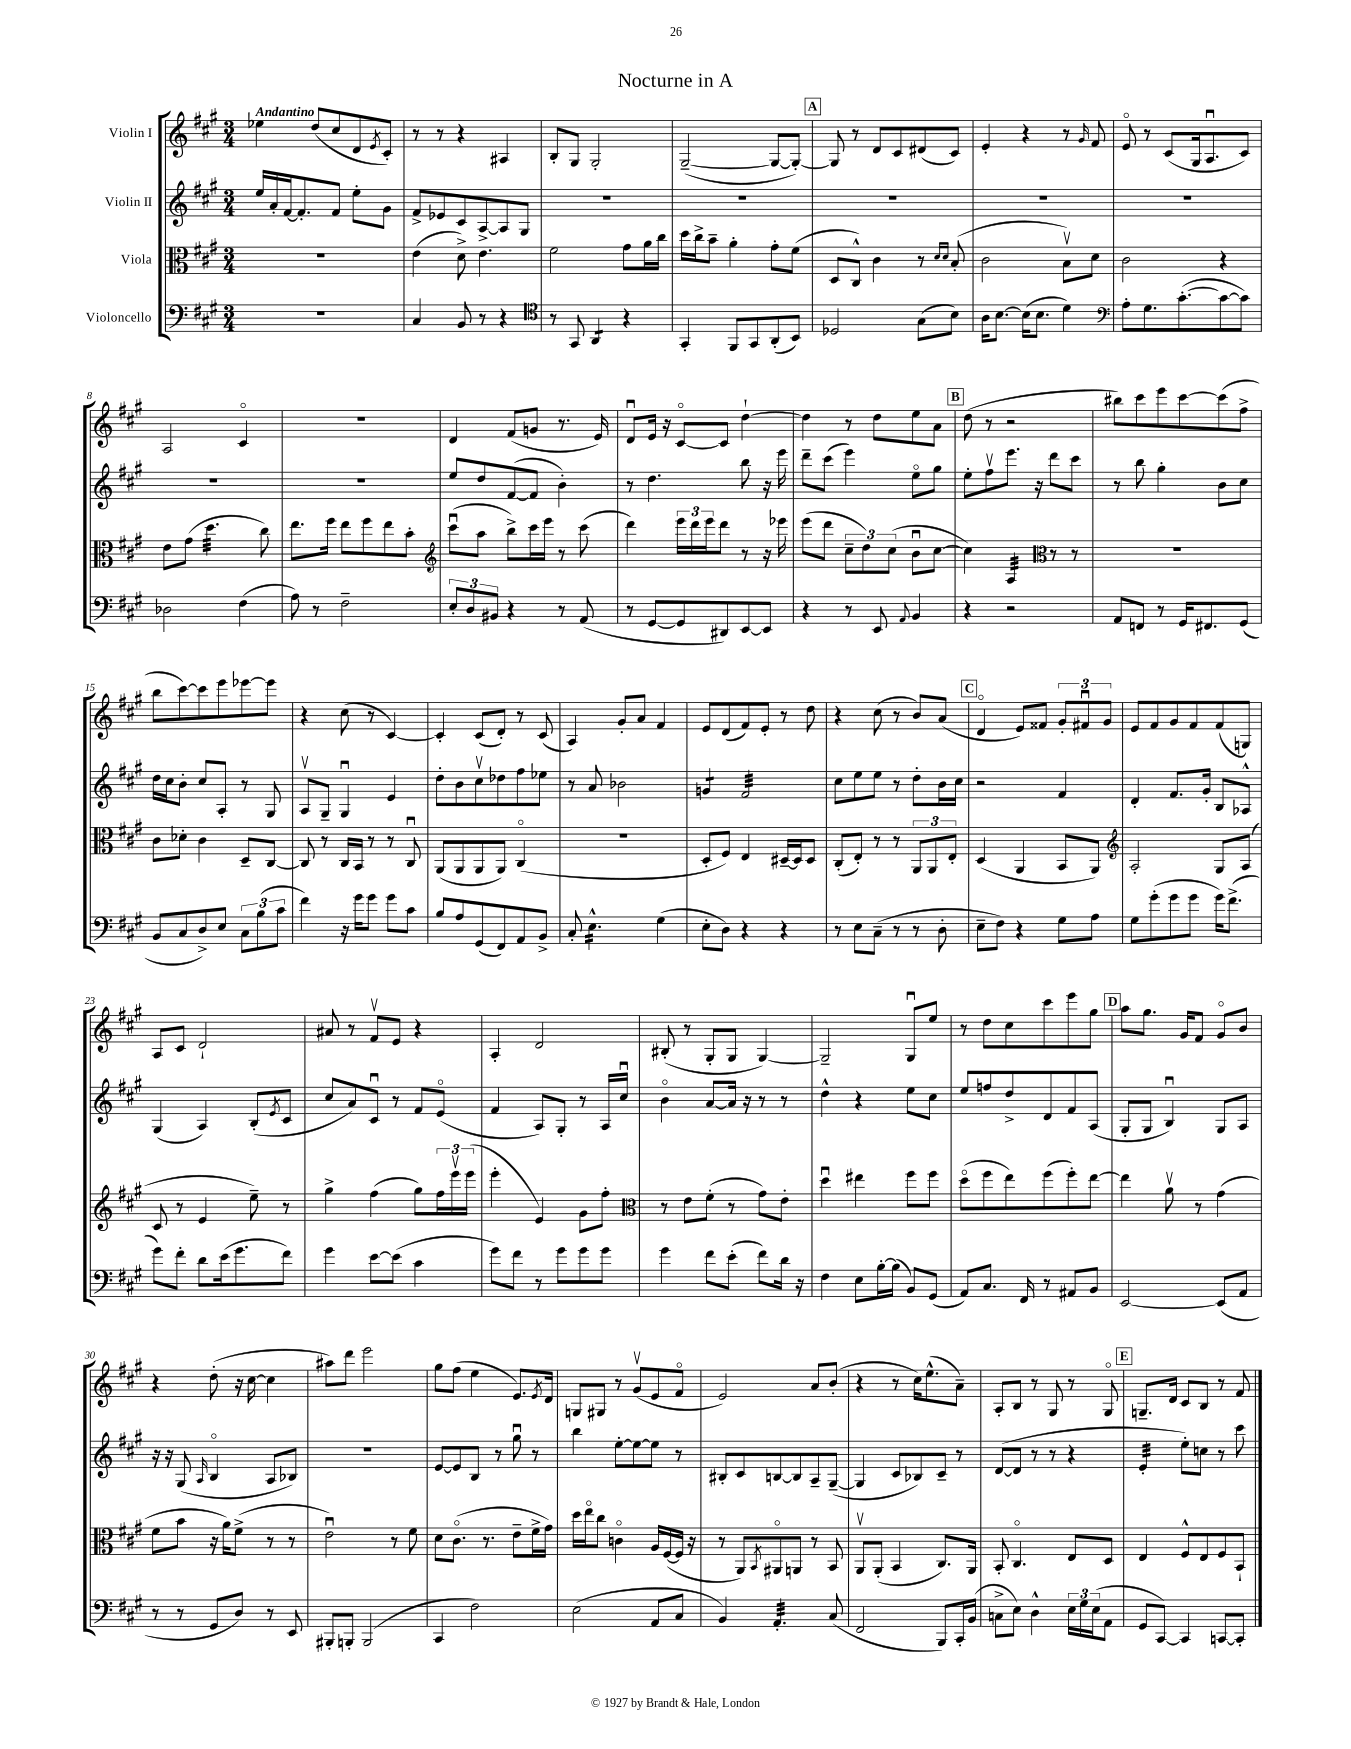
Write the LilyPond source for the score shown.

\header { title = "Nocturne in A" }
<<
\new StaffGroup <<
\new Staff = "s0" \with { instrumentName = "Violin I" } {
    \clef treble \key a \major \numericTimeSignature \time 3/4 \tempo "Andantino"
    ees''4 d''8( cis''8 d'8 \acciaccatura { e'8 } cis'8-.) |
    r8 r8 r4 ais4 |
    b8-. gis8 gis2-. |
    gis2~--( gis8~ gis8~-.) |
    \mark \markup { \box "A" } gis8 r8 d'8 cis'8 dis'8( cis'8) |
    e'4-. r4 r8 \grace { gis'16 } fis'8 |
    e'8\flageolet r8 cis'8( gis16 a8.\downbow cis'8) |
    a2 cis'4\flageolet |
    R2. |
    d'4 fis'8( g'8 r8. e'16) |
    d'8\downbow e'16 r16 cis'8~\flageolet cis'8 d''4~-! |
    d''4 r8 d''8 e''8 a'8 |
    \mark \markup { \box "B" } d''8( r8 r2 |
    bis''8) cis'''8 e'''8 cis'''8~ cis'''8( fis''8-> |
    b''8 cis'''8~) cis'''8 e'''8 ees'''8~ ees'''8 |
    r4 cis''8( r8 cis'4~) |
    cis'4-. cis'8( d'8-.) r8 cis'8( |
    a4) gis'8-. a'8 fis'4 |
    e'8 d'8( fis'8) e'8-. r8 d''8 |
    r4 cis''8( r8 b'8) a'8( |
    \mark \markup { \box "C" } d'4\flageolet e'8) fisis'8 \tuplet 3/2 { gis'8-. fis'8\downbow gis'8 } |
    e'8 fis'8 gis'8 fis'8 fis'8( g8) |
    a8 cis'8 d'2-! |
    ais'8 r8 fis'8\upbow e'8 r4 |
    a4-. d'2 |
    bis8-.( r8 gis8-. gis8 gis4~) |
    gis2-- gis8\downbow e''8 |
    r8 d''8 cis''8 cis'''8 e'''8 gis''8 |
    \mark \markup { \box "D" } a''8 gis''8. gis'16 fis'8 gis'8\flageolet b'8 |
    r4 d''8-.( r16 cis''16~ cis''4 |
    ais''8) d'''8 e'''2 |
    gis''8 fis''8( e''4 e'8.) \acciaccatura { e'8 } d'16 |
    g8 gis8 r8 gis'8\upbow( e'8 fis'8\flageolet |
    e'2) a'8 b'8-.( |
    r4 r8 cis''16) e''8.-^( a'8--) |
    a8-. b8 r8 gis8 r8 gis8\flageolet |
    \mark \markup { \box "E" } g8.-- d'16 cis'8 b8 r8 fis'8 \bar "|." |
}
\new Staff = "s1" \with { instrumentName = "Violin II" } {
    \clef treble \key a \major \numericTimeSignature \time 3/4
    e''16 a'16-. fis'16~ fis'8.-. fis'8 e''8-. gis'8 |
    fis'8-> ees'8 cis'8 a8~-> a8 gis8 |
    R2. |
    R2. |
    \mark \markup { \box "A" } R2. |
    R2. |
    R2. |
    R2. |
    R2. |
    e''8 d''8 fis'8~( fis'8 b'4-.) |
    r8 d''4. b''8 r16 e'''16 |
    d'''8-- cis'''8( e'''4) e''8\flageolet gis''8 |
    \mark \markup { \box "B" } e''8-. fis''8\upbow e'''8. r16 d'''8 cis'''8 |
    r8 b''8 gis''4-. b'8 cis''8 |
    d''16 cis''16 b'8-. cis''8 a8-. r8 gis8 |
    a8\upbow gis8-- gis4\downbow e'4 |
    d''8-. b'8 cis''8\upbow des''8 fis''8 ees''8 |
    r8 a'8 bes'2 |
    g'4:8 fis'2:32 |
    cis''8 e''8 e''8 r8 d''8-. b'16 cis''16 |
    \mark \markup { \box "C" } r2 fis'4 |
    d'4-. fis'8. gis'16-. b8 aes8-^ |
    gis4( a4) b8-.( \acciaccatura { e'8 } cis'8 |
    cis''8 a'8) cis'8\downbow r8 fis'8 e'8\flageolet( |
    fis'4 a8) gis8-. r8 a16 cis''16\downbow |
    b'4\flageolet a'8~ a'16 r16 r8 r8 |
    d''4-^ r4 e''8 cis''8 |
    e''8 f''8 d''8-> d'8 fis'8 a8( |
    \mark \markup { \box "D" } gis8-. gis8 b4\downbow) gis8 a8 |
    r16 r16 gis8( \grace { a16 } b4\flageolet a8 bes8) |
    R2. |
    e'8~ e'8 b8 r8 gis''8\downbow r8 |
    b''4 e''8~-. e''8~ e''8 r8 |
    bis8-. cis'8 b8~ b8 a8-- gis8~--( |
    gis4 cis'8 bes8) cis'8-- r8 |
    d'8~( d'8 r8 r8 r4 |
    \mark \markup { \box "E" } e'4:32-. e''8-.) c''8 r8 cis'''8 \bar "|." |
}
\new Staff = "s2" \with { instrumentName = "Viola" } {
    \clef alto \key a \major \numericTimeSignature \time 3/4
    R2. |
    e'4( d'8->) e'4. |
    fis'2 gis'8 a'16 cis''16 |
    d''16 cis''16-> b'8-- a'4-. gis'8-. fis'8( |
    \mark \markup { \box "A" } d8 cis8-^) cis'4 r8 \grace { d'16 d'16 } b8-.( |
    cis'2 b8\upbow) d'8 |
    cis'2 r4 |
    e'8 gis'8( d''4.:32 cis''8) |
    e''8. fis''16 e''8 fis''8 e''8 b'8-. |
    \clef treble cis'''8\downbow( a''8 b''8->) cis'''16 e'''16 r8 cis'''8( |
    d'''4) \tuplet 3/2 { e'''16 d'''16 e'''16 } d'''8 r8 r16 ees'''16 |
    e'''8( d'''8 \tuplet 3/2 { cis''8-- d''8) cis''8( } b'8\downbow cis''8~ |
    \mark \markup { \box "B" } cis''4) \clef alto a4:32 r8 r8 |
    R2. |
    cis'8 des'8-. cis'4 d8-- cis8~ |
    cis8 r8 cis16 b,16 r8 r8 cis8\downbow |
    a,8( a,8 a,8 a,8) cis4\flageolet( |
    R2. |
    d8-. fis8) e4 dis16~-- dis16 dis8 |
    cis8-.( e8-.) r8 r8 \tuplet 3/2 { a,8 a,8 e8-. } |
    \mark \markup { \box "C" } d4( a,4 b,8 a,8) |
    \clef treble a2-. gis8 a8( |
    cis'8 r8 e'4 e''8--) r8 |
    gis''4-> fis''4( gis''8) \tuplet 3/2 { fis''16 e'''16\upbow e'''16( } |
    e'''4-. e'4) gis'8 fis''8-. |
    \clef alto r8 e'8 fis'8-.( r8 gis'8) e'8-. |
    d''4\downbow eis''4 fis''8 fis''8 |
    d''8\flageolet( fis''8 e''8) fis''8( fis''8-.) e''8~ |
    \mark \markup { \box "D" } e''4 a'8\upbow r8 gis'4( |
    fis'8 b'8 r16 a'16) fis'8->( r8 r8 |
    e'2\downbow) r8 fis'8 |
    d'8 cis'8.\flageolet( r8. e'8-- fis'16-> gis'16) |
    d''16 e''16\flageolet cis''8 c'4\flageolet a16 fis16~( fis16 r16 |
    r8 a,8) \acciaccatura { b,8 } ais,8\flageolet a,8 r8 b,8 |
    a,8\upbow a,8-.( b,4 cis8.) a,16 |
    b,8-. cis4.\flageolet e8 d8 |
    \mark \markup { \box "E" } e4 fis8-^ e8 fis8 b,8-! \bar "|." |
}
\new Staff = "s3" \with { instrumentName = "Violoncello" } {
    \clef bass \key a \major \numericTimeSignature \time 3/4
    R2. |
    cis4 b,8 r8 r4 |
    \clef tenor r8 gis,8 a,4:8 r4 |
    gis,4-. fis,8 gis,8 a,8-.( b,8) |
    \mark \markup { \box "A" } des2 gis8( b8) |
    a16 b8.~ b16( b8. d'4) |
    \clef bass a8-. gis8. cis'8.~-.( cis'8~ cis'8) |
    des2 fis4( |
    a8) r8 fis2-- |
    \tuplet 3/2 { e8-. d8 bis,8 } r4 r8 a,8( |
    r8 gis,8~ gis,8 dis,8) e,8~ e,8 |
    r4 r8 e,8 \appoggiatura { a,8 } b,4 |
    \mark \markup { \box "B" } r4 r2 |
    a,8 f,8 r8 gis,16 fis,8. gis,8( |
    b,8 cis8 d8->) e8 \tuplet 3/2 { cis8 b8( cis'8 } |
    fis'4) r16 gis'16 gis'8 gis'8 cis'8 |
    b8 a8 gis,8( fis,8) a,8 b,8-> |
    cis8-. e4.:16-^ gis4( |
    e8-. d8) r4 r4 |
    r8 e8 cis8--( r8 r8 d8-. |
    \mark \markup { \box "C" } e8-- fis8) r4 gis8 a8 |
    gis8 gis'8-.( gis'8 gis'8 gis'16) fis'8.->( |
    gis'8) fis'8-. d'8 e'16( gis'8. fis'8) |
    gis'4 e'8~ e'8( cis'4 |
    gis'8) fis'8 r8 gis'8 gis'8 gis'8 |
    gis'4 fis'8 e'8-.( fis'8) d'16 r16 |
    fis4 e8 b16~-. b16( b,8) gis,8( |
    a,8) cis8. fis,16 r8 ais,8 b,8 |
    \mark \markup { \box "D" } e,2~ e,8( a,8 |
    r8 r8 gis,8 d8) r8 e,8 |
    bis,,8-. b,,8-. b,,2( |
    cis,4 fis2) |
    e2( a,8 cis8 |
    b,4) a,4.:32-. cis8( |
    fis,2 b,,8) cis,16-. b,16( |
    c8-> e8) d4-^ \tuplet 3/2 { e16 gis16 e16( } a,8 |
    \mark \markup { \box "E" } gis,8 cis,8~) cis,4 c,8~ c,8-. \bar "|." |
}
>>
>>
